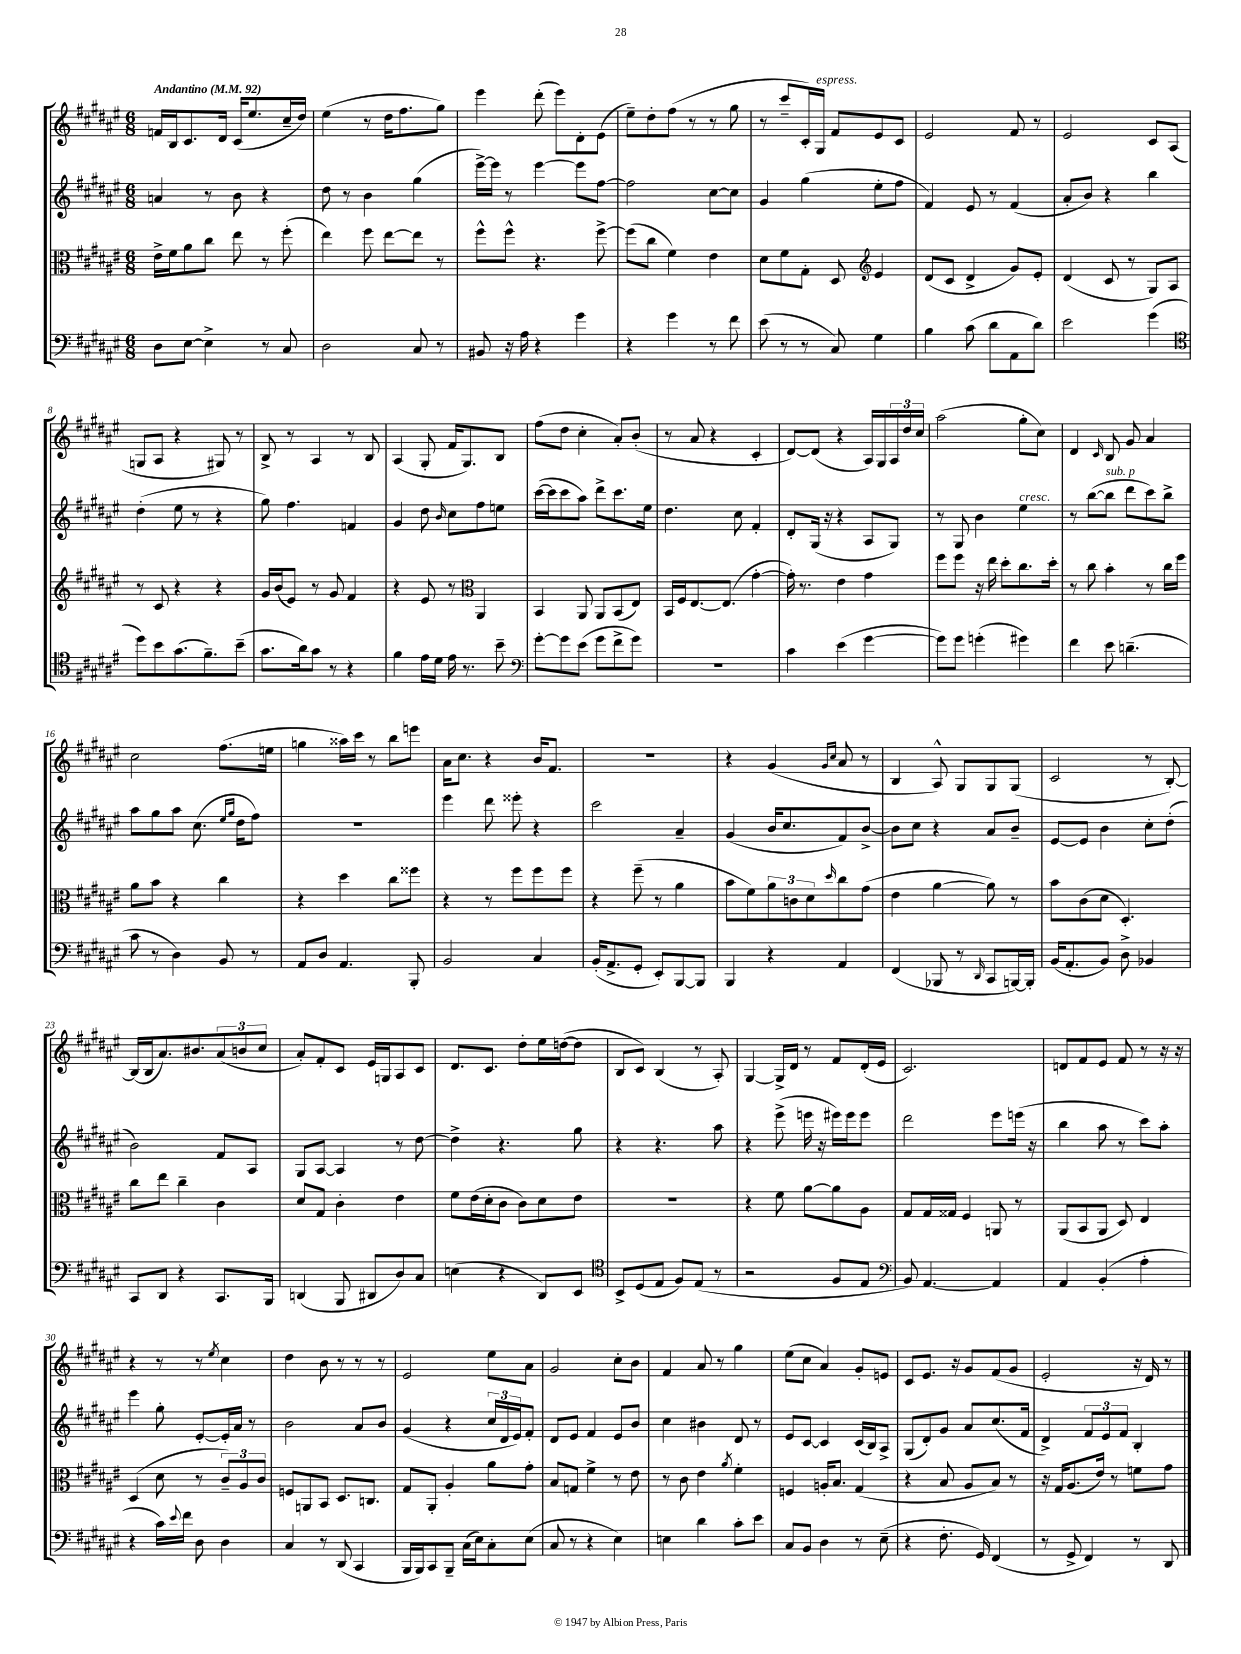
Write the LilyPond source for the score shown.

<<
\new StaffGroup <<
\new Staff = "s0" {
    \clef treble \key fis \major \numericTimeSignature \time 6/8 \tempo "Andantino" 4 = 92
    f'16 b16 cis'8. dis'16 cis'16( eis''8. cis''16-- dis''16) |
    eis''4( r8 dis''16 fis''8. gis''8) |
    eis'''4 dis'''8-.( eis'''8) dis'8-. eis'8( |
    eis''8--) dis''8-. fis''8( r8 r8 gis''8 |
    r8 cis'''8-- cis'16-.) gis16^\markup { \italic "espress." } fis'8 eis'8 cis'8 |
    eis'2 fis'8 r8 |
    eis'2 cis'8 ais8( |
    g8 ais8 r4 gis8) r8 |
    b8-> r8 ais4 r8 b8 |
    ais4( gis8-. fis'16 gis8.) b8 |
    fis''8( dis''8 cis''4-. ais'8-.) b'8-.( |
    r8 ais'8 r4 cis'4-. |
    dis'8~) dis'8( r4 ais16) gis16 \tuplet 3/2 { ais16 dis''16 cis''16 } |
    ais''2( gis''8-. cis''8) |
    dis'4 \grace { cis'16 } b8 gis'8 ais'4 |
    cis''2 fis''8.( e''16 |
    g''4 aisis''16) cis'''16 r8 b''8 e'''8 |
    ais'16 cis''8. r4 b'16 fis'8. |
    R2. |
    r4 gis'4( \grace { gis'16 cis''16 } ais'8 r8 |
    b4 ais8-^) gis8 gis8 gis8( |
    cis'2 r8 b8~-.) |
    b16( b16 ais'8.) bis'8. \tuplet 3/2 { ais'8( b'8 cis''8 } |
    ais'8-.) fis'8-. cis'8 eis'16 g16 ais8 cis'8 |
    dis'8. cis'8. dis''8-. eis''16 d''16~( d''8 |
    b8 cis'8) b4( r8 ais8-.) |
    gis4~ gis16-> dis'16 r8 fis'8 dis'16-.( eis'16 |
    cis'2.) |
    d'8 fis'8 eis'8 fis'8 r8 r16 r16 |
    r4 r8 r8 \acciaccatura { eis''8 } cis''4 |
    dis''4 b'8 r8 r8 r8 |
    eis'2 eis''8 ais'8 |
    gis'2 cis''8-. b'8 |
    fis'4 ais'8 r8 gis''4 |
    eis''8( cis''8 ais'4) gis'8-. e'8 |
    cis'8 eis'8. r16 gis'8 fis'8( gis'8 |
    eis'2-. r16 dis'16) r8 \bar "|." |
}
\new Staff = "s1" {
    \clef treble \key fis \major \numericTimeSignature \time 6/8
    a'4 r8 b'8 r4 |
    dis''8 r8 b'4 gis''4( |
    eis'''16~->) eis'''16 r8 eis'''4~ eis'''8 fis''8~ |
    fis''2 cis''8~ cis''8 |
    gis'4 gis''4( eis''8-. fis''8 |
    fis'4) eis'8 r8 fis'4( |
    ais'8-. b'8) r4 b''4 |
    dis''4-.( eis''8 r8 r4 |
    gis''8) fis''4. f'4 |
    gis'4 dis''8 \grace { b'16 } cis''8 fis''8 e''8 |
    cis'''16~( cis'''16 cis'''8 ais''8) dis'''8-> cis'''8. eis''16 |
    dis''4. cis''8 fis'4-. |
    dis'8-. gis16( r16 r4 ais8 gis8) |
    r8 gis8 b'4 eis''4^\markup { \italic "cresc." } |
    r8 b''8~( b''8^\markup { \italic "sub. p" } dis'''8 cis'''8) b''8-> |
    ais''8 gis''8 ais''8 cis''8.( \grace { eis''16 gis''16 } dis''16 fis''8) |
    R2. |
    eis'''4 dis'''8 eisis'''8-. r4 |
    cis'''2 ais'4-- |
    gis'4( b'16 cis''8. fis'8) b'8~-> |
    b'8 cis''8 r4 ais'8 b'8-- |
    eis'8~ eis'8 b'4 cis''8-. dis''8-.( |
    b'2) fis'8 ais8 |
    gis8 ais8~ ais4 r8 dis''8~ |
    dis''4-> r4. gis''8 |
    r4 r4. ais''8 |
    r4 eis'''8->( e'''16 r16 eis'''16) eis'''16 eis'''8 |
    dis'''2 eis'''8 e'''16( r16 |
    b''4 ais''8 r8 cis'''8) ais''8-. |
    eis'''4 gis''8-. eis'8~-. eis'16-. ais'16 r8 |
    b'2 ais'8 b'8 |
    gis'4( r4 \tuplet 3/2 { cis''16 dis'16 eis'16) } fis'8-. |
    dis'8 eis'8 fis'4 eis'8 b'8 |
    cis''4 bis'4 dis'8 r8 |
    eis'8 cis'8~ cis'4 cis'16( b16) ais8-> |
    gis8( dis'8-.) gis'8 ais'8 cis''8.( fis'16 |
    dis'4->) \tuplet 3/2 { fis'8 eis'8 fis'8 } b4-. \bar "|." |
}
\new Staff = "s2" {
    \clef alto \key fis \major \numericTimeSignature \time 6/8
    eis'16-> fis'16 ais'8 cis''8 eis''8 r8 fis''8-.( |
    eis''4) fis''8 eis''8~ eis''8 r8 |
    fis''8-^ fis''8-^ r4. fis''8~-> |
    fis''8( cis''8 fis'4) eis'4 |
    dis'8 fis'8 gis8-. dis8 \clef treble eis'4 |
    dis'8( cis'8 dis'4-> gis'8) eis'8-. |
    dis'4( cis'8 r8 gis8) ais8 |
    r8 cis'8 r4 r4 |
    gis'16 b'16( eis'8) r8 gis'8 fis'4 |
    r4 eis'8 r8 \clef alto ais,4 |
    b,4 ais,8 ais,8 b,8( eis8) |
    b,16 fis16 eis8.~ eis8.( gis'4~-. |
    gis'16-.) r8. eis'4 gis'4 |
    fis''8 fis''8 r16 eis''16 dis''8-. cis''8. dis''16-. |
    r8 cis''8 b'4-. r8 cis''16 fis''16 |
    ais'8 b'8 r4 cis''4 |
    r4 dis''4 cis''8 fisis''8 |
    r4 r8 fis''8 fis''8 fis''8 |
    r4 fis''8--( r8 ais'4 |
    b'8 fis'8) \tuplet 3/2 { ais'8 c'8 dis'8 } \grace { dis''16 } cis''8 gis'8( |
    eis'4 ais'4~ ais'8) r8 |
    b'8 cis'8( dis'8 dis4.-.) |
    cis''8 eis''8 cis''4-- cis'4 |
    dis'8 gis8 cis'4-. eis'4 |
    fis'8 eis'16( dis'16-. cis'8 cis'8) dis'8 eis'8 |
    R2. |
    r4 fis'8 ais'8~ ais'8 ais8 |
    gis8 gis16 gisis16 fis4 a,8 r8 |
    ais,8( b,8 ais,8 dis8) eis4 |
    dis4( dis'8 r8 \tuplet 3/2 { cis'8--) ais8 cis'8 } |
    f8 a,8 b,8 dis8. c8. |
    gis8 ais,8-. ais4-. ais'8 gis'8-. |
    b8 g8 fis'4-> r8 eis'8 |
    r8 cis'8 eis'4 \acciaccatura { ais'8 } fis'4-. |
    f4 a16-. b8. gis4( |
    r4 b8 ais8 b8) r8 |
    r16 gis16 ais8.( eis'16) r8 f'8 gis'8 \bar "|." |
}
\new Staff = "s3" {
    \clef bass \key fis \major \numericTimeSignature \time 6/8
    dis8 eis8~ eis4-> r8 cis8 |
    dis2 cis8 r8 |
    bis,8 r16 ais16 r4 gis'4 |
    r4 gis'4 r8 fis'8 |
    eis'8( r8 r8 cis8) gis4 |
    b4 cis'8( dis'8 ais,8 dis'8) |
    eis'2 gis'4( |
    \clef tenor dis''8) b'8 gis'8.( fis'8.--) b'8--( |
    gis'8. ais'16) gis'8 r8 r4 |
    fis'4 eis'16 dis'16 eis'16 r8. b'8-- |
    \clef bass gis'8~-. gis'8 eis'8( gis'8 fis'8-> gis'8) |
    R2. |
    cis'4 eis'4( gis'4~ |
    gis'8) gis'8 g'4-.( gis'4) |
    fis'4 eis'8 d'4.--( |
    cis'8 r8 dis4) b,8 r8 |
    ais,8 dis8 ais,4. b,,8-. |
    b,2 cis4 |
    b,16-.( ais,8.-> gis,8-. eis,8-.) b,,8~ b,,8 |
    b,,4 r4 ais,4 |
    fis,4( bes,,8 r8 \grace { dis,16 } cis,8 b,,16~) b,,16-. |
    b,16( ais,8.-. b,8) dis8-> bes,4 |
    cis,8 dis,8 r4 cis,8. b,,16 |
    d,4( b,,8 dis,8 dis8) cis8 |
    e4( r4 dis,8) eis,8 |
    \clef tenor b,8-> dis8( eis8 fis8) eis8( r8 |
    r2 fis8 eis8 |
    \clef bass b,8) ais,4.~ ais,4 |
    ais,4 b,4-.( ais4-. |
    r4 cis'16) \appoggiatura { eis'8 } fis'16 dis8 dis4 |
    cis4 r8 dis,8( cis,4 |
    b,,16 b,,16) cis,8 b,,8-- cis16( eis16) cis8-. eis8( |
    cis8 r8 r4 eis4) |
    e4 dis'4 cis'8-. eis'8 |
    cis8 b,8 dis4 r8 eis8--( |
    r4 fis8.-. gis,16) fis,4( |
    r8 gis,8-> fis,4) r8 dis,8 \bar "|." |
}
>>
>>
